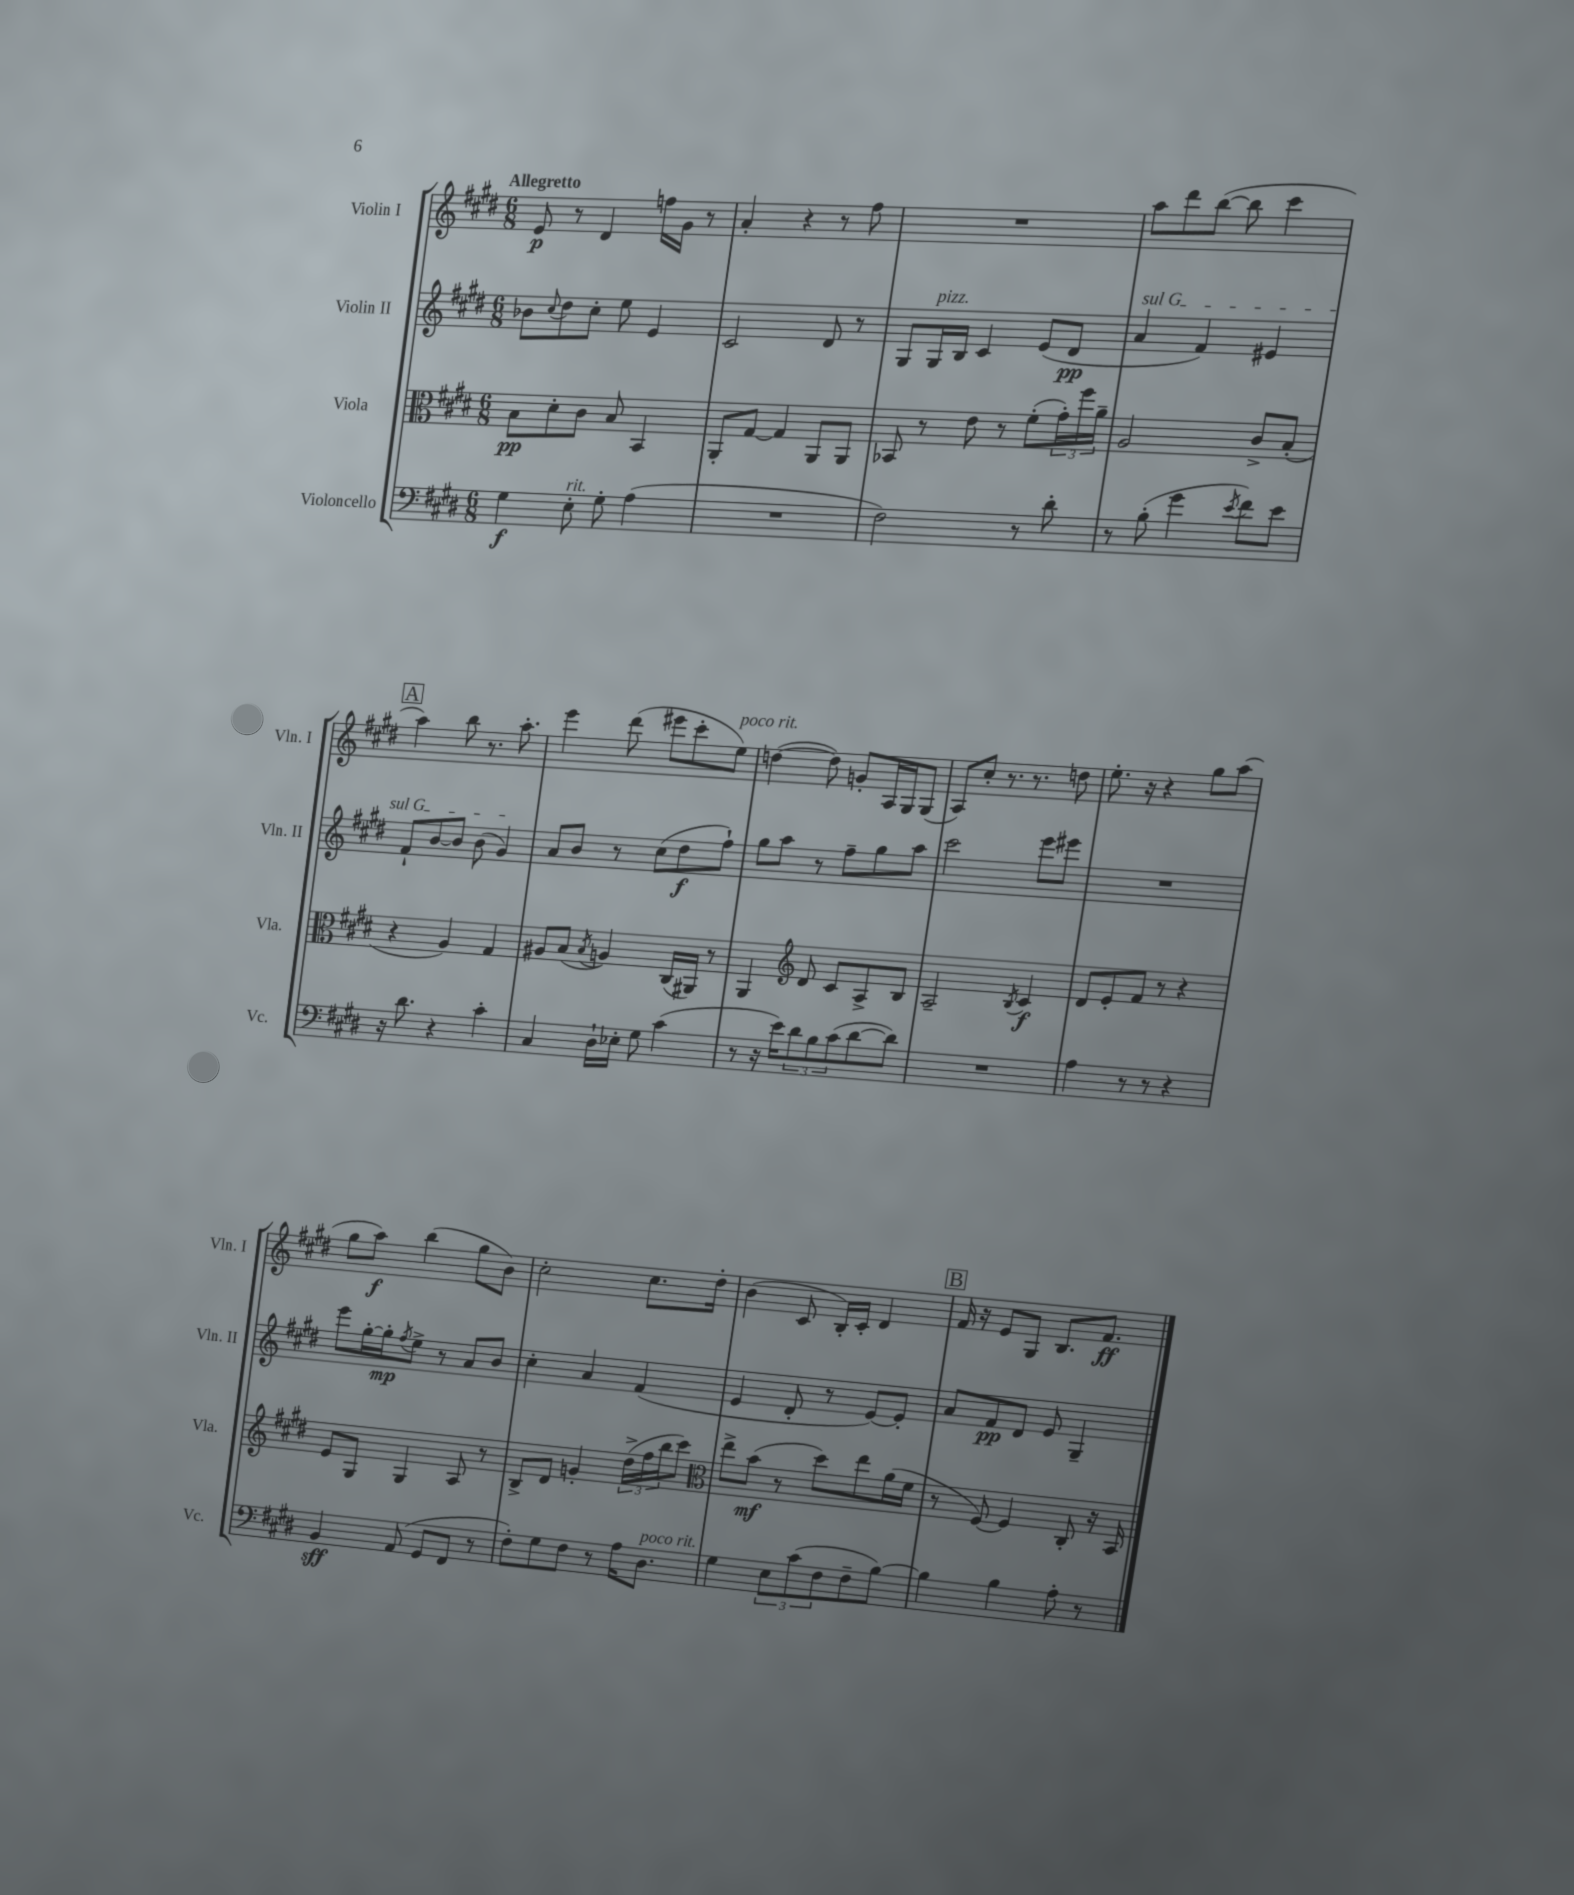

**kern	**dynam	**kern	**dynam	**kern	**dynam	**kern	**dynam
*part4	*part4	*part3	*part3	*part2	*part2	*part1	*part1
*staff4	*staff4	*staff3	*staff3	*staff2	*staff2	*staff1	*staff1
*I"Violoncello	*	*I"Viola	*	*I"Violin II	*	*I"Violin I	*
*I'Vc.	*	*I'Vla.	*	*I'Vln. II	*	*I'Vln. I	*
*clefF4	*	*clefC3	*	*clefG2	*	*clefG2	*
*k[f#c#g#d#]	*	*k[f#c#g#d#]	*	*k[f#c#g#d#]	*	*k[f#c#g#d#]	*
*M6/8	*	*M6/8	*	*M6/8	*	*M6/8	*
=1	=1	=1	=1	=1	=1	=1	=1
!	!	!	!	!	!	!LO:TX:a:B:t=Allegretto	!
4G#\	f	8B\L	pp	8b-X\L	.	8e/	p
.	.	.	.	8qqcc#/	.	.	.
.	.	8d#'\	.	8dd#\	.	8r	.
!LO:TX:a:i:t=rit.	!	!	!	!	!	!	!
8E'\	.	8c#\J	.	8cc#'\J	.	4d#/	.
8G#'\	.	8B/	.	8ee\	.	.	.
(4A\	.	4BB/	.	4e/	.	16ffn\LL	.
.	.	.	.	.	.	16g#\JJ	.
.	.	.	.	.	.	8r	.
=2	=2	=2	=2	=2	=2	=2	=2
2.r	.	8AA'/L	.	2c#/	.	4a'/	.
.	.	[8G#/J	.	.	.	.	.
.	.	4G#/]	.	.	.	4r	.
.	.	8AA/L	.	8d#/	.	8r	.
.	.	8AA/J	.	8r	.	8ff#\	.
=3	=3	=3	=3	=3	=3	=3	=3
2F#\)	.	8BB-X/	.	8G#/L	.	2.r	.
!	!	!	!	!LO:TX:a:i:t=pizz.	!	!	!
.	.	8r	.	16G#/L	.	.	.
.	.	.	.	16B/JJ	.	.	.
.	.	8e\	.	4c#/	.	.	.
.	.	8r	.	.	.	.	.
8r	.	(8f#'\L	.	(8e/L	.	.	.
8d#'\	.	24g#'\L)	.	8d#/J	pp	.	.
.	.	24ff#\	.	.	.	.	.
.	.	24a~\JJ	.	.	.	.	.
=4	=4	=4	=4	=4	=4	=4	=4
!	!	!	!	!LO:TX:a:i:t=sul G	!	!	!
8r	.	2A/	.	4a/	.	8aa\L	.
(8B'\	.	.	.	.	.	8ddd#\	.
4g#\	.	.	.	4f#/)	.	([8bb\J	.
.	.	.	.	.	.	8bb\]	.
8qe/	.	.	.	.	.	.	.
8f#\L)	.	8c#^/L	.	4e#X/	.	4ccc#\	.
8e\J	.	(8B'/J	.	.	.	.	.
!!LO:LB:g=z
!!LO:REH:place=s1:t=A
=5	=5	=5	=5	=5	=5	=5	=5
16r	.	4r	.	8f#`/L	.	4aa\)	.
8.d#\	.	.	.	.	.	.	.
.	.	.	.	[8b/	.	.	.
4r	.	4A/)	.	8b/J]	.	8bb\	.
.	.	.	.	(8b\	.	8.r	.
4c#'\	.	4G#/	.	4g#/)	.	.	.
.	.	.	.	.	.	8.aa'\	.
=6	=6	=6	=6	=6	=6	=6	=6
4C#/	.	8A#X/L	.	8a/L	.	4eee\	.
.	.	(8B/J	.	8b/J	.	.	.
.	.	8qB/	.	.	.	.	.
16D#`\LL	.	4An/)	.	8r	.	(8ddd#\	.
16E-X'\JJ	.	.	.	.	.	.	.
8G#\	.	.	.	(8cc#\L	.	8eee#X\L	.
(4c#\	.	(16C#/LL	.	8dd#\	f	8ccc#'\	.
.	.	16AA#X/JJ)	.	.	.	.	.
!	!	!	!	!	!	!LO:TX:a:i:t=poco rit.	!
.	.	8r	.	8ff#`\J)	.	8ee\J)	.
=7	=7	=7	=7	=7	=7	=7	=7
8r	.	4AA/	.	8gg#\L	.	([4ddn\	.
16r	.	.	.	8aa\J	.	.	.
16e\KL)	.	.	.	.	.	.	.
*	*	*clefG2	*	*	*	*	*
12d#\	.	8d#/	.	8r	.	8dd\])	.
12B\	.	.	.	.	.	.	.
.	.	8c#/L	.	8ff#~\L	.	8gn'/L	.
(12c#\	.	.	.	.	.	.	.
[8d#\	.	8A^/	.	8gg#\	.	16A/L	.
.	.	.	.	.	.	16G#/J	.
8d#\J])	.	8B/J	.	8aa\J	.	(8G#/J	.
=8	=8	=8	=8	=8	=8	=8	=8
2.r	.	2A~/	.	2ccc#\	.	8A/L)	.
.	.	.	.	.	.	8cc#'/J	.
.	.	.	.	.	.	8.r	.
.	.	.	.	.	.	8.r	.
.	.	8qB/	.	.	.	.	.
.	.	4c#/	f	8eee\L	.	.	.
.	.	.	.	8eee#X\J	.	8ddn\	.
=9	=9	=9	=9	=9	=9	=9	=9
4A\	.	8d#/L	.	2.r	.	8.ee'\	.
.	.	8e'/	.	.	.	.	.
.	.	.	.	.	.	16r	.
8r	.	8f#/J	.	.	.	4r	.
8r	.	8r	.	.	.	.	.
4r	.	4r	.	.	.	8gg#\L	.
.	.	.	.	.	.	(8aa\J	.
!!LO:LB:g=z
=10	=10	=10	=10	=10	=10	=10	=10
4BB/	sff	8e/L	.	8eee\L	.	8gg#\L	.
.	.	8G#/J	.	[16gg#'\L	.	8aa\J)	f
.	.	.	.	16gg#'\J]	mp	.	.
.	.	.	.	8qff#/	.	.	.
(8AA/	.	4G#/	.	8ee^\J	.	(4bb\	.
8GG#/L	.	.	.	8r	.	.	.
8FF#/J	.	8A/	.	8a/L	.	8gg#\L	.
8r	.	8r	.	8b/J	.	8b\J)	.
=11	=11	=11	=11	=11	=11	=11	=11
8F#'\L)	.	8B^/L	.	4cc#'\	.	2cc#'\	.
8G#\	.	8d#/J	.	.	.	.	.
8F#\J	.	4gn'/	.	4a/	.	.	.
8r	.	.	.	.	.	.	.
16A\KL	.	(24dd#^\LL	.	(4f#/	.	8.cc#\L	.
.	.	24ff#\	.	.	.	.	.
!LO:TX:a:i:t=poco rit.	!	!	!	!	!	!	!
8.D#\J	.	.	.	.	.	.	.
.	.	24bb\J	.	.	.	.	.
.	.	8ccc#\J)	.	.	.	.	.
.	.	.	.	.	.	16dd#'\Jk	.
=12	=12	=12	=12	=12	=12	=12	=12
*	*	*clefC3	*	*	*	*	*
4G#\	.	8ee^\L	.	4e/	.	(4b\	.
.	.	(8b\J	mf	.	.	.	.
12E\L	.	8r	.	8d#'/	.	8c#/	.
(12c#\	.	.	.	.	.	.	.
.	.	8dd#\L)	.	8r	.	16B'/LL)	.
12F#\	.	.	.	.	.	.	.
.	.	.	.	.	.	16c#'/JJ	.
8F#~\	.	8ee\	.	[8e/L)	.	4d#/	.
[8B\J)	.	(16a\L	.	8e'/J]	.	.	.
.	.	16f#\JJ	.	.	.	.	.
!!LO:REH:place=s1:t=B
=13	=13	=13	=13	=13	=13	=13	=13
4B\]	.	8r	.	8a/L	.	16f#/	.
.	.	.	.	.	.	16r	.
.	.	[8F#/)	.	8f#/	pp	8e/L	.
4B\	.	4F#/]	.	8d#/J	.	8G#/J	.
.	.	.	.	8e/	.	8.B/L	.
8A'\	.	8C#'/	.	4G#~/	.	.	.
.	.	.	.	.	.	8.f#/J	ff
8r	.	16r	.	.	.	.	.
.	.	16BB/	.	.	.	.	.
==	==	==	==	==	==	==	==
*-	*-	*-	*-	*-	*-	*-	*-
